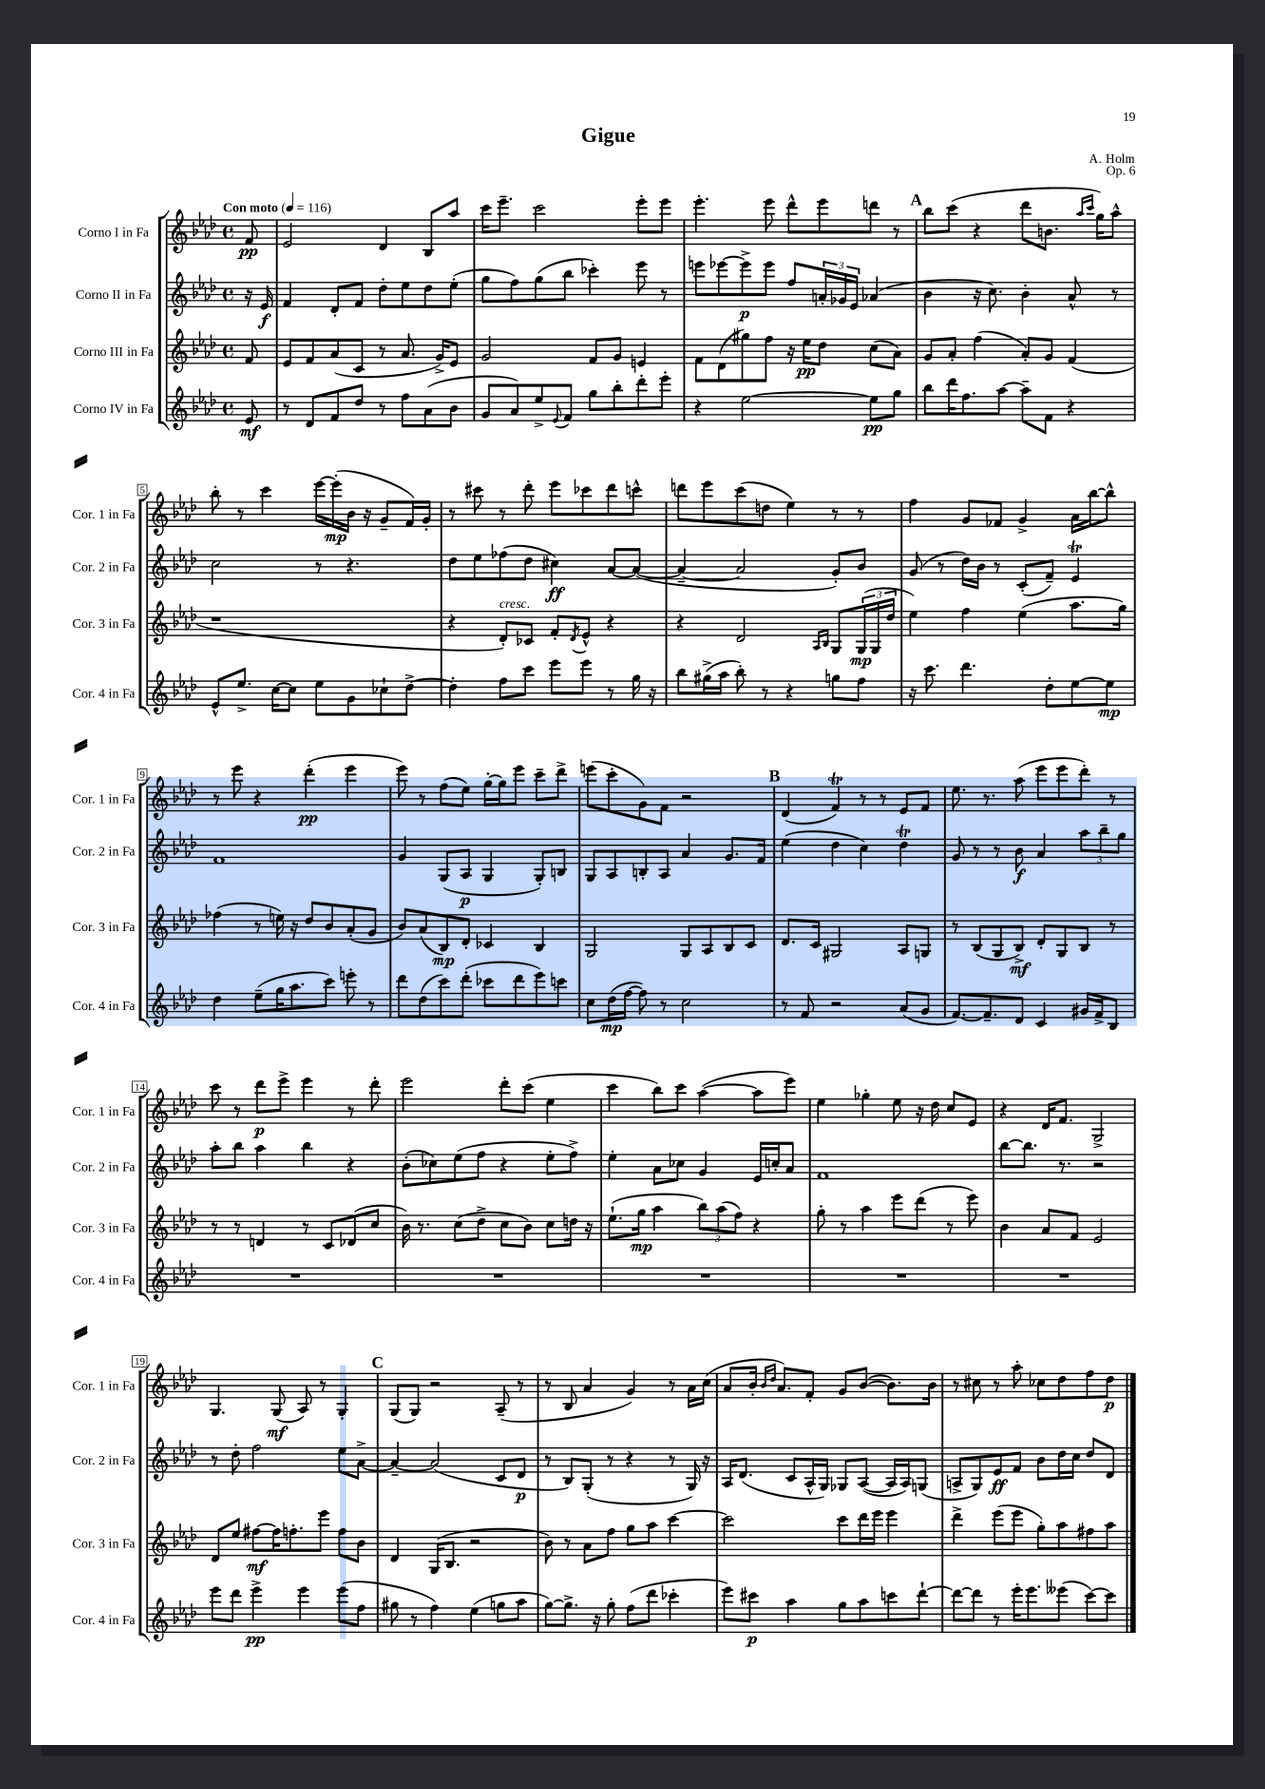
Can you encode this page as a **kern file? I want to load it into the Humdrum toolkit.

**kern	**kern	**kern	**kern
*staff4	*staff3	*staff2	*staff1
*clefG2	*clefG2	*clefG2	*clefG2
*k[b-e-a-d-]	*k[b-e-a-d-]	*k[b-e-a-d-]	*k[b-e-a-d-]
*M4/4	*M4/4	*M4/4	*M4/4
*met(c)	*met(c)	*met(c)	*met(c)
*MM116	*MM116	*MM116	*MM116
8e-	8f	16r	8f
.	.	16e-	.
=	=	=	=
8r	8e-	4f	2e-
8d-	8f	.	.
8f	(8a-	8d-'	.
8dd-	8c	8f	.
8r	8r	8dd-'	4d-
8ff	8.a-	8ee-	.
(8a-	.	8dd-	8B-
.	16g^)	.	.
8b-	8e-	(8ee-'	8aa-
=	=	=	=
8g	2g	8gg	16ccc
.	.	.	8.eee-~
8a-)	.	8ff)	.
8ee-^	.	(8gg	2ccc
8qqe-	.	.	.
8f	.	8bb-	.
8gg	8f	4ccc-')	.
8bb-'	8g	.	.
8ddd-'	4e	8eee-	8eee-'
8eee-'	.	8r	8eee-
=	=	=	=
4r	8f	8eee	4.eee-'
.	(8d-	[8eee-	.
[2ee-	8gg#)	8eee-^]	.
.	8ff	8eee-	8eee-
.	16r	8ff	8ddd-^^
.	16ee-	.	.
.	8dd-	24a'	8eee-
.	.	24g-	.
.	.	24e-	.
8ee-]	(8cc	(4a-	8ddd
8gg	8a-)	.	8r
=	=	=	=
8bb-	8g	4b-	8bb-
16ddd-	8a-'	.	(8ccc
8.ff	.	.	.
.	(4ff	16r	4r
.	.	8.cc)	.
[8aa-	.	.	.
8aa-~]	8a-')	4b-'	8ddd-
8f	8g	.	8.b
4r	(4f	8a-^^	.
.	.	.	16qqaa-
.	.	.	16qqccc
.	.	.	16gg)
.	.	8r	8aa-^^
=	=	=	=
8e-^^	1r	2cc	8bb-'
8.ee-^	.	.	8r
.	.	.	4ccc
[16cc	.	.	.
8cc]	.	.	.
8ee-	.	8r	[16eee-
.	.	.	(16eee-']
8g	.	4.r	16b-
.	.	.	16r
8cc-`	.	.	8g~
[8dd-^	.	.	16f)
.	.	.	16g'
=	=	=	=
4dd-']	4r	8dd-	8r
.	.	8ee-	8ccc#
8ff	8d-')	(8ff-	8r
8ccc	8c-	8dd-	8ddd-'
8eee-	8f'	4cc#)	8eee-
.	8qd-	.	.
8eee-	8e-^^	.	8ccc-
8r	4r	[8a-	8ddd-
16gg	.	(8a-_	8ccc^^
16r	.	.	.
=	=	=	=
8bb-	4r	4a-~_	8ddd
(16gg#^	.	.	8eee-
16aa-	.	.	.
8bb-')	2d-	2a-]	(8ccc
8r	.	.	8dd
4r	.	.	4ee-)
.	16qqA-	.	.
.	16qqB-	.	.
8gg	8G	8g')	8r
8ff	(24G	8b-	8r
.	24G	.	.
.	24dd-	.	.
=	=	=	=
16r	4ee-)	(8g	4ff
8.ccc	.	.	.
.	.	8r	.
4.ddd-	4ff	16dd-)	8g
.	.	16b-	.
.	.	8r	8f-
.	(4ee-	(8c'	4g^
8dd-'	.	8f~)	.
[8ee-	8.aa-	4e-	16a-
.	.	.	[16bb-
8ee-]	.	.	8bb-^^]
.	16gg)	.	.
=	=	=	=
4dd-	(4ff-	1f	8r
.	.	.	8eee-
(8ee-~	8r	.	4r
16gg	16ee)	.	.
8.aa-	16r	.	.
.	8dd-	.	(4ddd-'
8ccc)	8b-	.	.
8eee'	(8a-'	.	4eee-
8r	8g	.	.
=	=	=	=
8ddd-	8b-)	4g	8eee-)
(8dd-	(8a-	.	8r
8ccc)	8B-)	(8G	(8ff
(8ddd-'	8d-'	8A-	8ee-)
8ccc-	4c-	4G	[16gg'
.	.	.	16gg]
8ddd-	.	.	8eee-
8eee-)	4B-	8G')	8ccc~
8ccc	.	8B	8ddd-^
=	=	=	=
8cc	2G	8G	(8eee
(16dd-	.	8A-	8ccc'
[16ff	.	.	.
8ff])	.	8B'	8g)
8r	.	8A-	8f
2cc	8G	4a-	2r
.	8A-	.	.
.	8B-	8.g	.
.	8c	.	.
.	.	16f	.
=	=	=	=
8r	8.d-	(4ee-	(4d-
8f	.	.	.
.	16c	.	.
2r	2G#	4dd-	4f)
.	.	4cc)	8r
.	.	.	8r
(8a-	8A-	4dd-	8e-
8g	8G	.	8f
=	=	=	=
[8.f)	8r	8g	8.ee-
.	(8B-	8r	.
8.f~]	.	.	8.r
.	8G	8r	.
8d-	8B-^)	8b-	(8aa-
4c	8d-'	4a-	8eee-
.	8G	.	8eee-
16g#	8B-	12aa-	8ddd-')
16f^	.	.	.
.	.	12bb-~	.
8B-	8r	.	8r
.	.	12gg	.
=	=	=	=
1r	8r	8aa-'	8ccc
.	8r	8bb-	8r
.	4d	4aa-	8ddd-
.	.	.	8eee-^
.	8r	4bb-	4eee-
.	8c	.	.
.	(8d-	4r	8r
.	8cc	.	8ddd-'
=	=	=	=
1r	16b-)	(8b-'	2eee-
.	8.r	.	.
.	.	8cc-)	.
.	(8cc	(8ee-	.
.	8dd-^	8ff	.
.	8cc	4r	8ddd-'
.	8b-)	.	(8ccc
.	8cc	8ee-'	4ee-
.	16dd	8ff^)	.
.	16r	.	.
=	=	=	=
1r	(8.ee-`	4ee-'	4ccc
.	16gg	.	.
.	4aa-	8a-	8bb-)
.	.	8cc-	8ccc
.	12bb-)	4g	([4aa-
.	(12aa-	.	.
.	12ff)	.	.
.	4r	16e-	8aa-]
.	.	16cc'	.
.	.	8a-	8eee-)
=	=	=	=
1r	8gg'	1f	4ee-
.	8r	.	.
.	4aa-	.	4gg-'
.	8eee-	.	8ee-
.	(8ddd-	.	16r
.	.	.	16dd-
.	8r	.	8cc
.	8eee-)	.	8e-
=	=	=	=
1r	4b-	[8bb-	4r
.	.	8.bb-]	.
.	8a-	.	16d-
.	.	8.r	8.f
.	8f	.	.
.	2e-	2r	2G^
=	=	=	=
8eee-	8d-	8r	4.G
8ddd-	8ee-	8dd-'	.
4eee-^	[8ff#	2ff	.
.	16ff#]	.	(8G
.	8.ff'	.	.
4eee-	.	.	8A-)
.	8eee-	.	8r
(8eee-	8ff	8ee-	4G'
8ff	8b-	[8a-^	.
=	=	=	=
8gg#	4d-	4a-~_	(8G
8r	.	.	8G)
4ff)	(16G	(2a-]	2r
.	8.B-	.	.
(4ee-	2r	.	.
8gg	.	8c	(8A-~
8aa-	.	8d-	8r
=	=	=	=
[8gg)	8b-)	8r	8r
8.gg^]	8r	8B-)	8B-
.	8a-	(8G'	4a-
16r	.	.	.
8gg'	8ff	8r	.
(8ff	8gg	4r	4g)
8ddd-	8aa-	.	.
4ccc-'	[4ccc	8r	8r
.	.	16G)	16a-
.	.	16r	(16cc
=	=	=	=
8eee-)	2ccc]	16A-	8a-
.	.	(8.d-	.
8ccc#	.	.	16b-'
.	.	.	16qqb-
.	.	.	16qqdd-
.	.	.	8.a-)
4aa-	.	8c	.
.	.	16A-^^	8f'
.	.	16G)	.
8gg	8ccc	8G-	8g
8aa-	16ddd-	([8A-	([8b-
.	16eee-	.	.
8ccc	4eee-	16A-]	8.b-])
.	.	16A-)	.
[8ddd-`	.	(8G	.
.	.	.	16b-
=	=	=	=
8ddd-_	4ddd-^	8A^	8r
8ddd-]	.	8G)	8cc#
8r	(8eee-	8e-	8r
16eee-'	8eee-	8f	8aa-'
8.eee-	.	.	.
.	8gg')	8b-	8cc-
(8eee--	8aa-	16dd-	8dd-
.	.	16cc	.
[8ccc)	8ff#	8dd-	8ff
8ccc]	8aa-	8d-	8dd-
==	==	==	==
*-	*-	*-	*-
